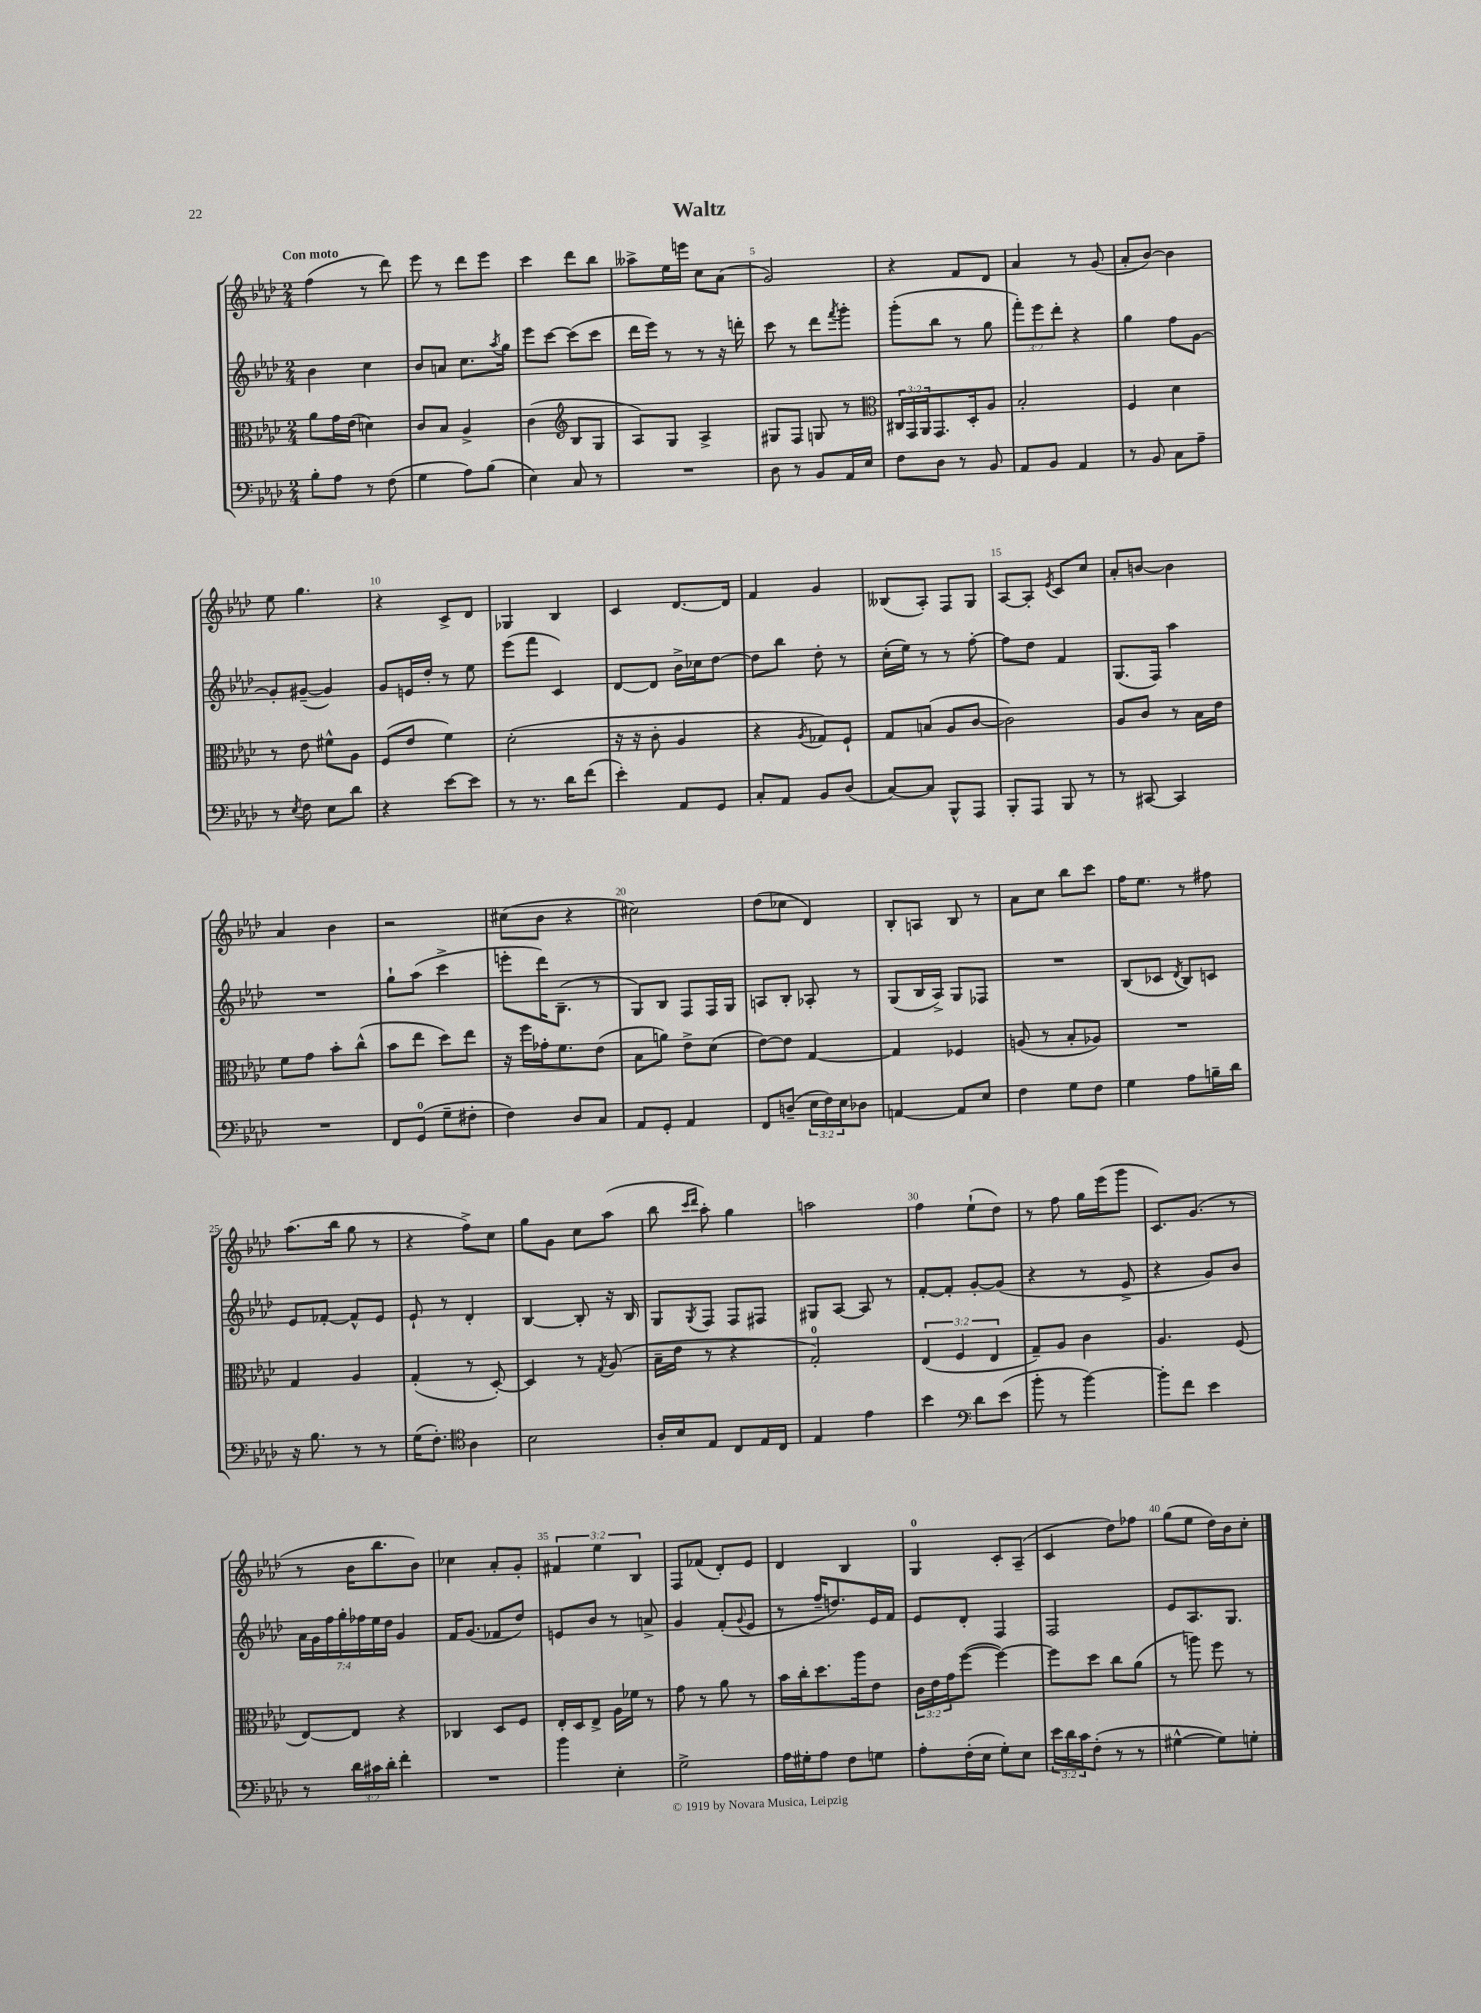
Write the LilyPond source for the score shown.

\header { title = "Waltz" }
<<
\new StaffGroup <<
\new Staff = "s0" {
    \clef treble \key aes \major \numericTimeSignature \time 2/4 \override Staff.TupletNumber.text = #tuplet-number::calc-fraction-text \tempo "Con moto"
    f''4( r8 des'''8) |
    ees'''8 r8 des'''8 ees'''8 |
    c'''4 des'''8 bes''8 |
    aeses''8-> ees''16 e'''16 c''8 aes'8( |
    g'2) |
    r4 f'8 des'8 |
    aes'4 r8 g'8( |
    aes'8-. bes'8~) bes'4 |
    ees''8 g''4. |
    r4 c'8-> des'8 |
    ges4 bes4 |
    c'4 des'8.~ des'16 |
    f'4 g'4 |
    beses8( aes8-.) f8 g8 |
    aes8~ aes8-. \acciaccatura { ees'8 } c'8 c''8 |
    aes'8-. b'8~ b'4 |
    aes'4 bes'4 |
    r2 |
    cis''8( bes'8 r4 |
    cis''2) |
    des''8( ces''8 des'4) |
    bes8-. a8 bes8 r8 |
    aes'8 c''8 bes''8 c'''8 |
    f''16 ees''8. r8 fis''8 |
    aes''8.( bes''16 g''8 r8 |
    r4 f''8->) c''8 |
    g''8 g'8 c''8 aes''8( |
    bes''8 \grace { c'''16 des'''16 } aes''8-.) g''4 |
    a''2 |
    f''4 ees''8-!( des''8) |
    r8 f''8 g''16 ees'''16( g'''8 |
    c'8.) g'8.( r8 |
    r8 bes'16 bes''8. bes'8) |
    ces''4 aes'8-. g'8-. |
    \tuplet 3/2 { fis'4 ees''4 bes4 } |
    f8 fes'8( des'8-.) ees'8 |
    des'4 bes4 |
    g4-0 c'8-. aes8--( |
    c'4 des''8) fes''8 |
    g''8( ees''8 des''16) bes'16 c''8-. \bar "|." |
}
\new Staff = "s1" {
    \clef treble \key aes \major \numericTimeSignature \time 2/4 \override Staff.TupletNumber.text = #tuplet-number::calc-fraction-text
    bes'4 c''4 |
    bes'8 a'8 c''8. \acciaccatura { aes''8 } g''16 |
    ees'''8 c'''8~ c'''8( c'''8 |
    des'''16 ees'''16) r8 r8 r16 d'''16-. |
    c'''8 r8 des'''8 \acciaccatura { f'''8 } g'''8-. |
    g'''8-.( bes''8 r8 g''8 |
    \tuplet 3/2 { f'''8-.) ees'''8 des'''8-. } r4 |
    g''4 f''8 g'8~ |
    g'8-. gis'8~--( gis'4) |
    g'8 e'16 des''16-. r8 ees''8 |
    ees'''8( f'''8 c'4) |
    des'8~ des'8 bes'16-> ces''16 des''8~ |
    des''8 bes''8 des''8-. r8 |
    c''16-.( ees''16) r8 r8 f''8~-. |
    f''8 des''8 f'4 |
    g8.( f16) aes''4 |
    R2 |
    g''8-! aes''8( c'''4-> |
    e'''8-. des'''16) bes8.--( r8 |
    g8) bes8 f8 f16 g16 |
    a8 bes8-. aes8-. r8 |
    g8( bes16 aes16->) g8 fes8 |
    R2 |
    bes8( ces'8 \acciaccatura { des'8 } bes8) c'8 |
    ees'8 fes'8~-. fes'8-^ ees'8 |
    ees'8-! r8 des'4-. |
    bes4~ bes8-. r16 bes16 |
    g8 \acciaccatura { g8 } f8 f8 fis8 |
    gis8 aes8~ aes8 r8 |
    f'8~-. f'8-. g'8~-. g'8( |
    r4 r8 ees'8-> |
    r4 g'8) bes'8 |
    \tuplet 7/4 { aes'16 g'16 f''16 g''16-. fes''16 ees''16 des''16 } g'4 |
    f'16 g'8.( fes'8 des''8) |
    e'8 bes'8 r8 a'8-> |
    g'4 f'8-.( \appoggiatura { g'8 } ees'8 |
    r8 f''16-- d''8.) ees'16 f'16 |
    ees'8 des'8-. f4 |
    f2 |
    ees'8 aes8. g8. \bar "|." |
}
\new Staff = "s2" {
    \clef alto \key aes \major \numericTimeSignature \time 2/4 \override Staff.TupletNumber.text = #tuplet-number::calc-fraction-text
    aes'8 g'16 ees'16( d'4) |
    c'8 bes8 aes4-> |
    c'4( \clef treble bes8 g8 |
    aes8) g8 aes4-> |
    gis8 f8 g8 r8 |
    \clef alto \tuplet 3/2 { cis16 g,16 aes,16 } g,8. des16-. aes8 |
    bes2-. |
    f4 des'4 |
    r8 ees'8 fis'8-^ aes8 |
    f8( ees'8 f'4) |
    des'2-.( |
    r16 r16 c'8-. aes4 |
    r4 \acciaccatura { aes8 } ges8) f8-! |
    g8 b8( aes8 c'8~ |
    c'2) |
    aes8 c'8 r8 bes16 ees'16 |
    f'8 g'8 bes'8-. c''8-^( |
    bes'8 ees''8 des''8) ees''8 |
    r16 f''16 ges'16-. f'8. ees'8( |
    bes8 a'8) ees'8-> des'8( |
    ees'8~) ees'8 g4~ |
    g4 fes4 |
    a8( r8 bes8-. aes8) |
    R2 |
    g4 aes4 |
    g4-.( r8 des8~-.) |
    des4 r8 \acciaccatura { g8 } aes8( |
    bes16-- ees'16 r8 r4 |
    g2-0-.) |
    \tuplet 3/2 { ees4( f4 ees4 } |
    g8--) aes8 c'4 |
    aes4. f8( |
    ees8~) ees8 r4 |
    ces4 des8 f8 |
    ees16-. des16 ees8-> aes16 fes'16 r8 |
    g'8 r8 aes'8 r8 |
    bes'16 c''16-. des''8. aes''16 ees'8 |
    \tuplet 3/2 { c'16 ees'16 g'16 } f''8~( f''4~) |
    f''8 des''8 c''8 aes'8( |
    r8 a''8) f''8 r8 \bar "|." |
}
\new Staff = "s3" {
    \clef bass \key aes \major \numericTimeSignature \time 2/4 \override Staff.TupletNumber.text = #tuplet-number::calc-fraction-text
    bes8-. aes8 r8 f8( |
    g4 aes8) bes8( |
    ees4) c8 r8 |
    R2 |
    des8 r8 bes,8 aes,16 ees16 |
    f8 des8 r8 bes,8 |
    aes,8 bes,8 aes,4 |
    r8 bes,8 c8 aes8-- |
    r8 \acciaccatura { ees8 } f8 ees8 des'8 |
    r4 ees'8~ ees'8 |
    r8 r8. des'16 f'8( |
    ees'4-.) aes,8 g,8 |
    c8-. aes,8 bes,8 des8( |
    c8~) c8 bes,,8-^ aes,,8 |
    bes,,8-. aes,,8 bes,,8 r8 |
    r8 cis,8~ cis,4 |
    R2 |
    f,8 g,8-0( g8-- fis8-. |
    f4) des8 c8 |
    aes,8 g,8-. aes,4 |
    f,8 d8--( \tuplet 3/2 { ees16 f16) ees16 } des8 |
    a,4~ a,8 ees8 |
    f4 g8 f8 |
    g4 aes8 b16-- des'16 |
    r16 bes8. r8 r8 |
    g16( f8.-.) \clef tenor aes4 |
    bes2 |
    aes16-. bes16 ees8 c8 ees16 c16 |
    ees4 ees'4 |
    bes'4 \clef bass des'8 ees'8( |
    bes'8-. r8 bes'4~) |
    bes'8-. f'8 ees'4 |
    r8 \tuplet 3/2 { des'16 cis'16 des'16-. } f'4-. |
    R2 |
    bes'4 ees4-. |
    g2-> |
    aes16 gis16-. aes8 f8 g8 |
    aes8-. f16-.( ees16 g8-.) ees8 |
    \tuplet 3/2 { ees'16 des'16 c'16 } f8-.( r8 r8 |
    gis4~-^ gis8) g8-. \bar "|." |
}
>>
>>
\layout { \context { \Score \override BarNumber.break-visibility = ##(#f #t #t) barNumberVisibility = #(every-nth-bar-number-visible 5) } }
